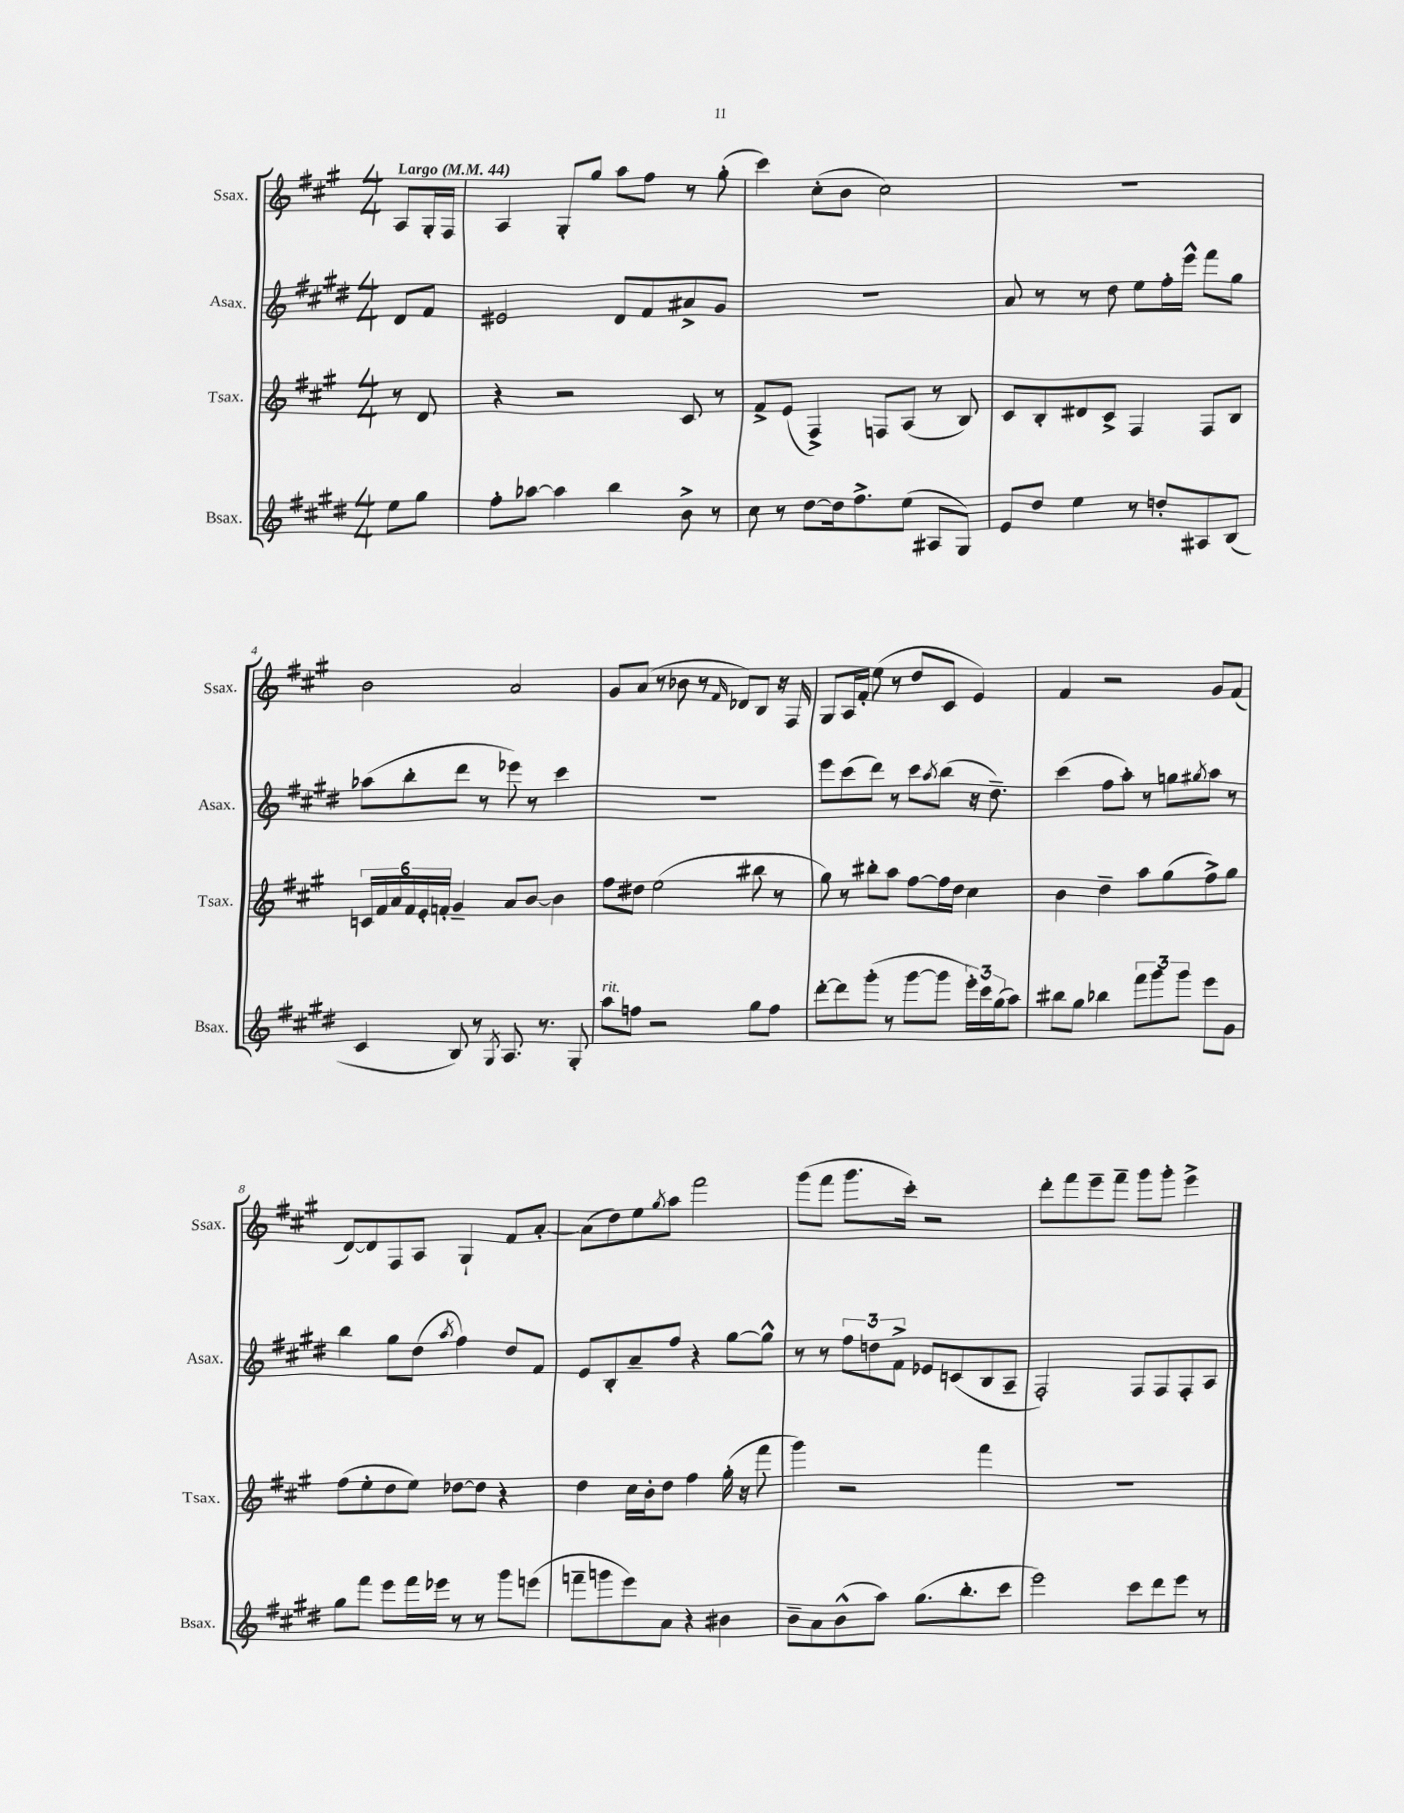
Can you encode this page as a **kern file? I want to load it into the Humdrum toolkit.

**kern	**kern	**kern	**kern
*part4	*part3	*part2	*part1
*staff4	*staff3	*staff2	*staff1
*I"Bsax.	*I"Tsax.	*I"Asax.	*I"Ssax.
*I'Bsax.	*I'Tsax.	*I'Asax.	*I'Ssax.
*clefG2	*clefG2	*clefG2	*clefG2
*k[f#c#g#d#]	*k[f#c#g#]	*k[f#c#g#d#]	*k[f#c#g#]
*M4/4	*M4/4	*M4/4	*M4/4
*MM44	*MM44	*MM44	*MM44
=	=	=	=
!	!	!	!LO:TX:a:B:t=Largo
8ee\L	8r	8d#/L	8A/L
8gg#\J	8d/	8f#/J	16G#'/L
.	.	.	16F#/JJ
=1	=1	=1	=1
8ff#'\L	4r	2e#X/	4A/
[8aa-X\J	.	.	.
4aa-\]	2r	.	8G#'/L
.	.	.	8gg#/J
4bb\	.	8d#/L	8aa\L
.	.	8f#/	8ff#\J
8b^\	8c#/	8a#X^/	8r
8r	8r	8g#/J	(8gg#'\
=2	=2	=2	=2
8cc#\	8f#^/L	1r	4ccc#\)
8r	(8e/J	.	.
[8dd#\L	4F#^/)	.	(8cc#'\L
16dd#\k]	.	.	8b\J
8.ff#^\	.	.	.
.	8Fn/L	.	2cc#\)
(8ee\J	(8A/J	.	.
8A#X/L	8r	.	.
8G#/J)	8B/)	.	.
=3	=3	=3	=3
8e/L	8c#/L	8a/	1r
8dd#/J	8B'/	8r	.
4ee\	8d#X/	8r	.
.	8c#^/J	8dd#\	.
8r	4F#/	8ee\L	.
8ddn'/L	.	16ff#'\L	.
.	.	16eee^^\JJ	.
8A#X/	8F#/L	8fff#\L	.
(8B/J	8B/J	8gg#\J	.
!!LO:LB:g=z
=4	=4	=4	=4
4c#/	24cn/LL	(8aa-X\L	2b\
.	24f#/	.	.
.	24a/	.	.
.	24f#/	8bb'\	.
.	24e'/	.	.
.	24fn'/JJ	.	.
8B/)	4g#~/	8ddd#\J	.
8r	.	8r	.
8qG#/	.	.	.
8.A/	8a/L	8eee-X\)	2a/
.	[8b/J	8r	.
8.r	.	.	.
.	4b\]	4ccc#\	.
8G#'/	.	.	.
=5	=5	=5	=5
!LO:TX:a:i:t=rit.	!	!	!
8aa\L	8ff#\L	1r	8g#/L
8ffn\J	8dd#X\J	.	(8a/J
2r	(2ee\	.	8r
.	.	.	8b-X\
.	.	.	8r
.	.	.	16qqf#/
.	.	.	8d-X/L)
8gg#\L	8bb#X\	.	8B/J
8ff\J	8r	.	16r
.	.	.	16F#/
=6	=6	=6	=6
[8ddd#'\L	8gg#\)	8eee\L	8G#/L
8ddd#\]	8r	(8ccc#\	16A/L
.	.	.	16f#'/JJ
(8ggg#'\J	8bb#X'\L	8ddd#\J)	(8ee\
8r	8aa\J	8r	8r
[8ggg#\L	[8ff#\L	8ccc#\L	8dd/L
.	.	8qaa/	.
8ggg#\J]	16ff#\L]	(8bb\J	8c#/J
.	16dd\JJ	.	.
24eee'\LL)	4cc#\	16r	4e/)
24ccc#\	.	.	.
.	.	8.dd#~\)	.
(24gg#\J	.	.	.
8aa\J)	.	.	.
=7	=7	=7	=7
8bb#X\L	4b\	(4ccc#\	4f#/
8gg#\J	.	.	.
4bb-X\	4dd~\	8ff#\L	2r
.	.	8aa'\J)	.
12fff#\L	8aa\L	8r	.
12ggg#\	.	.	.
.	(8gg#\	8ggn\L	.
12ggg#\J	.	.	.
.	.	8qgg#X/	.
8eee\L	8ff#^\)	8aa\J	8g#/L
8g#\J	8gg#\J	8r	(8f#/J
!!LO:LB:g=z
=8	=8	=8	=8
8gg#\L	(8ff#\L	4bb\	[8d/L)
8fff#\J	8ee'\	.	8d/]
8eee\L	8dd\	8gg#\L	8F#/
16fff#\L	8ee\J)	(8dd#\J	8A/J
16eee-X\JJ	.	.	.
.	.	8qaa/	.
8r	[8dd-X\L	4ff#\)	4G#`/
8r	8dd-\J]	.	.
8ggg#\L	4r	8dd#/L	8f#/L
(8eeen\J	.	8f#/J	[8a'/J
=9	=9	=9	=9
8fffn~\L	4dd\	8e/L	(8a\L]
8gggn\	.	8B'/	8dd\)
8eee\)	16cc#\LL	8a~/	8ee\
.	16b'\J	.	.
.	.	.	8qgg#/
8a\J	8dd\J	8ff#/J	8aa\J
4r	4ff#\	4r	2fff#\
4b#X\	(16gg#'\	[8gg#\L	.
.	16r	.	.
.	8fff#\	8gg#^^\J]	.
=10	=10	=10	=10
8b~\L	4ggg#\)	8r	(8ggg#\L
8a\	.	8r	8fff#\J
(8b^^\	2r	12ff#\L	8.ggg#\L
.	.	12ddn\	.
8aa\J)	.	.	.
.	.	12f#^\J	.
.	.	.	16ccc#'\Jk)
(8.gg#\L	.	8e-X/L	2r
.	.	(8cn/	.
8.bb'\	.	.	.
.	4fff#\	8B/	.
8ccc#\J	.	8A~/J	.
=11	=11	=11	=11
2eee\)	1r	2F#'/)	8ddd'\L
.	.	.	8fff#\
.	.	.	8eee~\
.	.	.	8fff#~\J
8ccc#\L	.	8F#/L	8ggg#\L
8ddd#\	.	8F#/	8ggg#'\J
8eee\J	.	8F#'/	4eee^\
8r	.	8A/J	.
==	==	==	==
*-	*-	*-	*-
